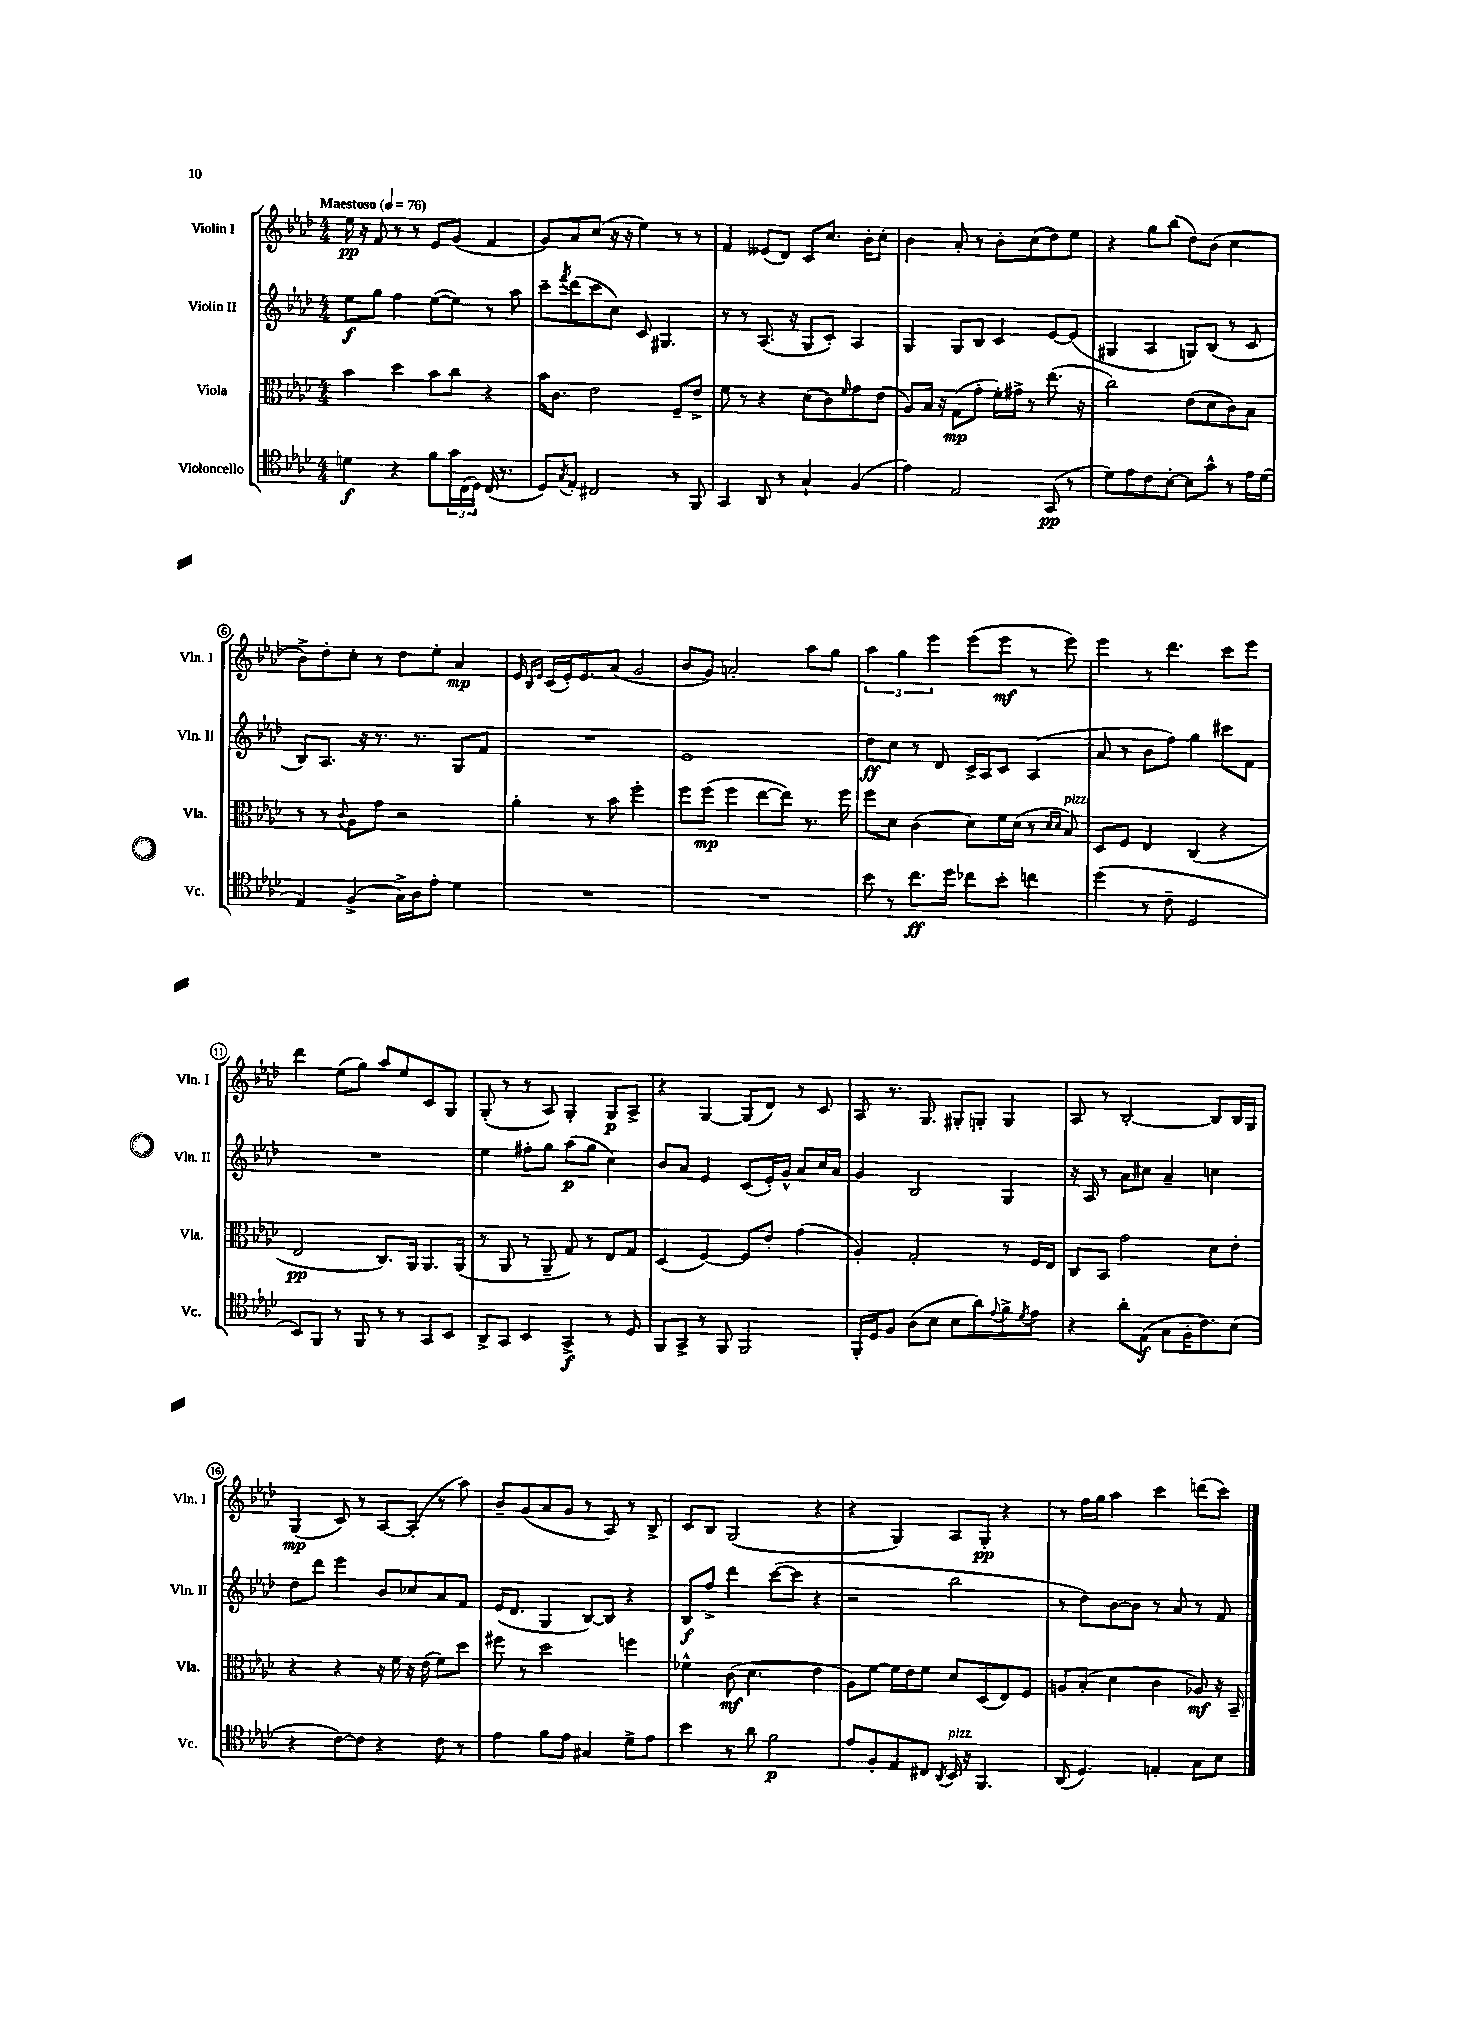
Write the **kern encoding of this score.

**kern	**dynam	**kern	**dynam	**kern	**dynam	**kern	**dynam
*part4	*part4	*part3	*part3	*part2	*part2	*part1	*part1
*staff4	*staff4	*staff3	*staff3	*staff2	*staff2	*staff1	*staff1
*I"Violoncello	*	*I"Viola	*	*I"Violin II	*	*I"Violin I	*
*I'Vc.	*	*I'Vla.	*	*I'Vln. II	*	*I'Vln. I	*
*clefC4	*	*clefC3	*	*clefG2	*	*clefG2	*
*k[b-e-a-d-]	*	*k[b-e-a-d-]	*	*k[b-e-a-d-]	*	*k[b-e-a-d-]	*
*M4/4	*	*M4/4	*	*M4/4	*	*M4/4	*
*MM76	*	*MM76	*	*MM76	*	*MM76	*
=1	=1	=1	=1	=1	=1	=1	=1
!	!	!	!	!	!	!LO:TX:a:B:t=Maestoso	!
4dn\	f	4b-\	.	8ee-\L	f	16ee-\	pp
.	.	.	.	.	.	16r	.
.	.	.	.	8gg\J	.	8f/	.
4r	.	4dd-\	.	4ff\	.	8r	.
.	.	.	.	.	.	8r	.
8f\L	.	8b-\L	.	([8ee-\L	.	8e-/L	.
24g\L	.	8cc\J	.	8ee-\J])	.	(8g/J	.
(24C\	.	.	.	.	.	.	.
24D-\JJ)	.	.	.	.	.	.	.
(16C/	.	4r	.	8r	.	4f/	.
8.r	.	.	.	.	.	.	.
.	.	.	.	8aa-\	.	.	.
=2	=2	=2	=2	=2	=2	=2	=2
8D-/L)	.	16b-\KL	.	8ccc~\L	.	8g/L)	.
.	.	8.c\J	.	.	.	.	.
8qG/	.	.	.	8qfff/	.	.	.
8E-'/J	.	.	.	(8ddd-\	.	8a-/	.
2C#X/	.	2e-\	.	8ccc\	.	(8cc/J	.
.	.	.	.	8cc\J)	.	16r	.
.	.	.	.	.	.	16r	.
.	.	.	.	8c/	.	4ee-\)	.
.	.	.	.	4.G#X/	.	.	.
8r	.	8F~/L	.	.	.	8r	.
8FF/	.	8e-^/J	.	.	.	8r	.
=3	=3	=3	=3	=3	=3	=3	=3
4GG/	.	8f\	.	8r	.	4f/	.
.	.	8r	.	8r	.	.	.
8AA-/	.	4r	.	(8.A-/	.	(8e--X/L	.
8r	.	.	.	.	.	8d-/J)	.
.	.	.	.	16r	.	.	.
4G`/	.	(8d-\L	.	8G/L	.	8c/L	.
.	.	8c\)	.	8c'/J)	.	8.cc/J	.
.	.	16qqf/	.	.	.	.	.
(4F/	.	8g\	.	4A-/	.	.	.
.	.	.	.	.	.	16b-'\KL	.
.	.	(8e-\J	.	.	.	8cc'\J	.
=4	=4	=4	=4	=4	=4	=4	=4
4e-\)	.	8A-/L)	.	4G/	.	4b-\	.
.	.	16B-/Jk	.	.	.	.	.
.	.	16r	.	.	.	.	.
2E-/	.	(8G\L	mp	8G/L	.	8a-'/	.
.	.	8g'\J	.	8B-/J	.	8r	.
.	.	16f'\LL)	.	4c/	.	8b-'\L	.
.	.	16g#X^\JJ	.	.	.	.	.
.	.	8r	.	.	.	(8cc\	.
(8GG/	pp	(8.ee-\	.	[8e-/L	.	8dd-\)	.
8r	.	.	.	(8e-/J]	.	8ee-\J	.
.	.	16r	.	.	.	.	.
=5	=5	=5	=5	=5	=5	=5	=5
8d-\L)	.	2cc\)	.	4G#X/	.	4r	.
8e-\	.	.	.	.	.	.	.
8c\	.	.	.	4A-/	.	8gg\L	.
[8B-'\J	.	.	.	.	.	(8bb-\J	.
8B-\L]	.	(8e-\L	.	8Gn/L)	.	8dd-\L)	.
8g^^\J	.	8d-\	.	(8B-/J	.	(8b-\J	.
8r	.	8c\)	.	8r	.	4cc\	.
16e-\LL	.	8B-\J	.	8c/	.	.	.
(16d-\JJ	.	.	.	.	.	.	.
!!LO:LB:g=z
=6	=6	=6	=6	=6	=6	=6	=6
4E-/)	.	8r	.	8B-/L)	.	8b-^\L)	.
.	.	8r	.	8.A-/J	.	8dd-'\	.
.	.	8qqc/	.	.	.	.	.
(4F^/	.	8A-\L	.	.	.	8cc'\J	.
.	.	.	.	16r	.	.	.
.	.	8g\J	.	8.r	.	8r	.
16G^\LL)	.	2r	.	.	.	8dd-\L	.
16A-\J	.	.	.	8.r	.	.	.
8e-'\J	.	.	.	.	.	8ee-'\J	.
4d-\	.	.	.	8G/L	.	4a-/	mp
.	.	.	.	8f/J	.	.	.
=7	=7	=7	=7	=7	=7	=7	=7
1r	.	4a-'\	.	1r	.	16e-/	.
.	.	.	.	.	.	16qqB-/LL	.
.	.	.	.	.	.	16qqe-/JJ	.
.	.	.	.	.	.	(16c/LL	.
.	.	.	.	.	.	16e-'/J)	.
.	.	.	.	.	.	8.e-/	.
.	.	8r	.	.	.	.	.
.	.	8b-\	.	.	.	(8a-/J	.
.	.	2ff'\	.	.	.	2g/	.
=8	=8	=8	=8	=8	=8	=8	=8
1r	.	8ff\L	.	1e-	.	8b-/L	.
.	.	(8ff\J	mp	.	.	8g/J)	.
.	.	4ff\	.	.	.	2an'/	.
.	.	[8ee-\L	.	.	.	.	.
.	.	8ee-\J])	.	.	.	.	.
.	.	8.r	.	.	.	8aa-\L	.
.	.	.	.	.	.	8gg\J	.
.	.	16ff\	.	.	.	.	.
=9	=9	=9	=9	=9	=9	=9	=9
8b-\	.	8ff\L	.	8dd-\L	ff	6aa-\	.
8r	.	8d-\J	.	8cc\J	.	.	.
.	.	.	.	.	.	6gg\	.
8.cc\L	ff	(4c\	.	8r	.	.	.
.	.	.	.	.	.	6eee-\	.
.	.	.	.	8d-/	.	.	.
16dd-\Jk	.	.	.	.	.	.	.
8cc-X\L	.	8d-\L)	.	16c^/LL	.	(8eee-\L	.
.	.	.	.	16A-/J	.	.	.
8b-'\J	.	16f\L	.	8c/J	.	8eee-\J	mf
.	.	(16d-\JJ	.	.	.	.	.
4ccn\	.	8r	.	(4A-/	.	8r	.
.	.	16qqd-/LL	.	.	.	.	.
.	.	16qqd-/JJ	.	.	.	.	.
!	!	!LO:TX:a:i:t=pizz.	!	!	!	!	!
.	.	8B-/)	.	.	.	8eee-\)	.
=10	=10	=10	=10	=10	=10	=10	=10
(4dd-\	.	8D-/L	.	8a-/	.	4eee-\	.
.	.	8F/J	.	8r	.	.	.
8r	.	4E-/	.	8b-\L	.	8r	.
8c~\	.	.	.	8ff\J)	.	4.ddd-\	.
2D-/	.	(4C/	.	4gg\	.	.	.
.	.	4r	.	8ccc#X\L	.	8ccc\L	.
.	.	.	.	8f\J	.	8eee-\J	.
!!LO:LB:g=z
=11	=11	=11	=11	=11	=11	=11	=11
8BB-/L)	.	2E-/	pp	1r	.	4ddd-\	.
8FF/J	.	.	.	.	.	.	.
8r	.	.	.	.	.	(8ee-\L	.
8FF/	.	.	.	.	.	8gg\J)	.
8r	.	8.C/L)	.	.	.	8aa-/L	.
8r	.	.	.	.	.	8ee-/	.
.	.	16AA-/Jk	.	.	.	.	.
8GG/L	.	8.AA-/L	.	.	.	8c/	.
8BB-/J	.	.	.	.	.	8G/J	.
.	.	(16AA-/Jk	.	.	.	.	.
=12	=12	=12	=12	=12	=12	=12	=12
8AA-^/L	.	8r	.	4ee-\	.	(8G'/	.
8GG/J	.	8AA-/	.	.	.	8r	.
4BB-/	.	8r	.	8ff#X'\L	.	8r	.
.	.	8AA-~/	.	8gg\J	.	8A-/)	.
4GG^/	f	8G/)	.	(8aa-\L	p	4G'/	.
.	.	8r	.	8gg\J	.	.	.
8r	.	8E-/L	.	4cc\)	.	8G/L	p
8D-/	.	8G/J	.	.	.	8A-^/J	.
=13	=13	=13	=13	=13	=13	=13	=13
8FF/L	.	(4D-/	.	8b-/L	.	4r	.
8GG^/J	.	.	.	8a-/J	.	.	.
8r	.	[4F/)	.	4e-/	.	[4G/	.
8FF/	.	.	.	.	.	.	.
2FF/	.	8F/L]	.	(8c/L	.	(8G/L]	.
.	.	8e-'/J	.	16e-'/L)	.	8d-/J)	.
.	.	.	.	16g^^/JJ	.	.	.
.	.	(4g\	.	8a-/L	.	8r	.
.	.	.	.	16cc/L	.	8c/	.
.	.	.	.	16a-/JJ	.	.	.
=14	=14	=14	=14	=14	=14	=14	=14
16FF'/LL	.	4A-'/)	.	4g/	.	8A-/	.
16D-/J	.	.	.	.	.	.	.
8F/J	.	.	.	.	.	8.r	.
(8A-\L	.	2G'/	.	2B-/	.	.	.
.	.	.	.	.	.	8.G/	.
8B-\J	.	.	.	.	.	.	.
8B-\L	.	.	.	.	.	8G#X'/L	.
8a-\)	.	.	.	.	.	8Gn'/J	.
8qqe-/	.	.	.	.	.	.	.
8f^\	.	8r	.	4G/	.	4G/	.
8qd-/	.	.	.	.	.	.	.
8e-\J	.	16F/LL	.	.	.	.	.
.	.	16E-/JJ	.	.	.	.	.
=15	=15	=15	=15	=15	=15	=15	=15
4r	.	8C/L	.	16r	.	8A-/	.
.	.	.	.	16A-/	.	.	.
.	.	8BB-/J	.	8r	.	8r	.
8a-'\L	.	2g\	.	8a-\L	.	[2B-'/	.
(8E-\J	f	.	.	8cc#X\J	.	.	.
8G\L	.	.	.	4a-~/	.	.	.
16F'\K	.	.	.	.	.	.	.
8.c\)	.	.	.	.	.	.	.
.	.	8d-\L	.	4ccn\	.	8B-/L]	.
(8B-\J	.	8e-'\J	.	.	.	16B-/L	.
.	.	.	.	.	.	16G/JJ	.
!!LO:LB:g=z
=16	=16	=16	=16	=16	=16	=16	=16
4r	.	4r	.	8dd-\L	.	(4G/	mp
.	.	.	.	8ddd-\J	.	.	.
[8c\L)	.	4r	.	4eee-\	.	8c/)	.
8c\J]	.	.	.	.	.	8r	.
4r	.	16r	.	8b-/L	.	[8A-/L	.
.	.	16f\	.	.	.	.	.
.	.	16r	.	8cc-X/	.	(8A-'/J]	.
.	.	(16e-\	.	.	.	.	.
8c\	.	8f\L)	.	8a-/	.	8r	.
8r	.	8dd-\J	.	8f/J	.	8aa-\)	.
=17	=17	=17	=17	=17	=17	=17	=17
4e-\	.	8ff#X\	.	(16e-/KL	.	8b-~/L	.
.	.	.	.	8.d-/J	.	.	.
.	.	8r	.	.	.	(8g/	.
8f\L	.	2dd-\	.	4G/	.	8a-/	.
8e-\J	.	.	.	.	.	8g/J	.
4G#X/	.	.	.	[8B-/L)	.	8r	.
.	.	.	.	8B-/J]	.	8A-/)	.
8d-^\L	.	4ffn\	.	4r	.	8r	.
8e-\J	.	.	.	.	.	8B-^/	.
=18	=18	=18	=18	=18	=18	=18	=18
4b-\	.	4f-X^^\	.	8B-/L	f	8c/L	.
.	.	.	.	8ff^/J	.	8B-/J	.
8r	.	(8c\	mf	4ddd-\	.	(2G/	.
8a-\	.	4.d-\	.	.	.	.	.
2f\	p	.	.	([8ccc\L	.	.	.
.	.	.	.	8ccc\J]	.	.	.
.	.	4e-\	.	4r	.	4r	.
=19	=19	=19	=19	=19	=19	=19	=19
8e-/L	.	8A-\L)	.	2r	.	4r	.
8F'/	.	[8f\J	.	.	.	.	.
8E-/	.	16f\LL]	.	.	.	4G/)	.
.	.	16e-\J	.	.	.	.	.
8C#X/J	.	8f\J	.	.	.	.	.
8qAA-/	.	.	.	.	.	.	.
!LO:TX:a:i:t=pizz.	!	!	!	!	!	!	!
16BB-/	.	8d-/L	.	2bb-\	.	8A-/L	.
16r	.	.	.	.	.	.	.
4.FF/	.	(8D-/	.	.	.	8G'/J	pp
.	.	8E-/)	.	.	.	4r	.
.	.	8F/J	.	.	.	.	.
=20	=20	=20	=20	=20	=20	=20	=20
(8AA-/	.	8An/L	.	8r	.	8r	.
4.D-/)	.	(8B-'/J	.	8dd-\L)	.	16ff\LL	.
.	.	.	.	.	.	16gg\JJ	.
.	.	4d-\	.	[8b-\	.	4aa-\	.
.	.	.	.	8b-\J]	.	.	.
4En'/	.	4c\	.	8r	.	4ccc\	.
.	.	.	.	8a-/	.	.	.
8G\L	.	8A-X/)	mf	8r	.	(8dddn\L	.
8B-\J	.	16r	.	8f/	.	8ccc\J)	.
.	.	16BB-~/	.	.	.	.	.
==	==	==	==	==	==	==	==
*-	*-	*-	*-	*-	*-	*-	*-
